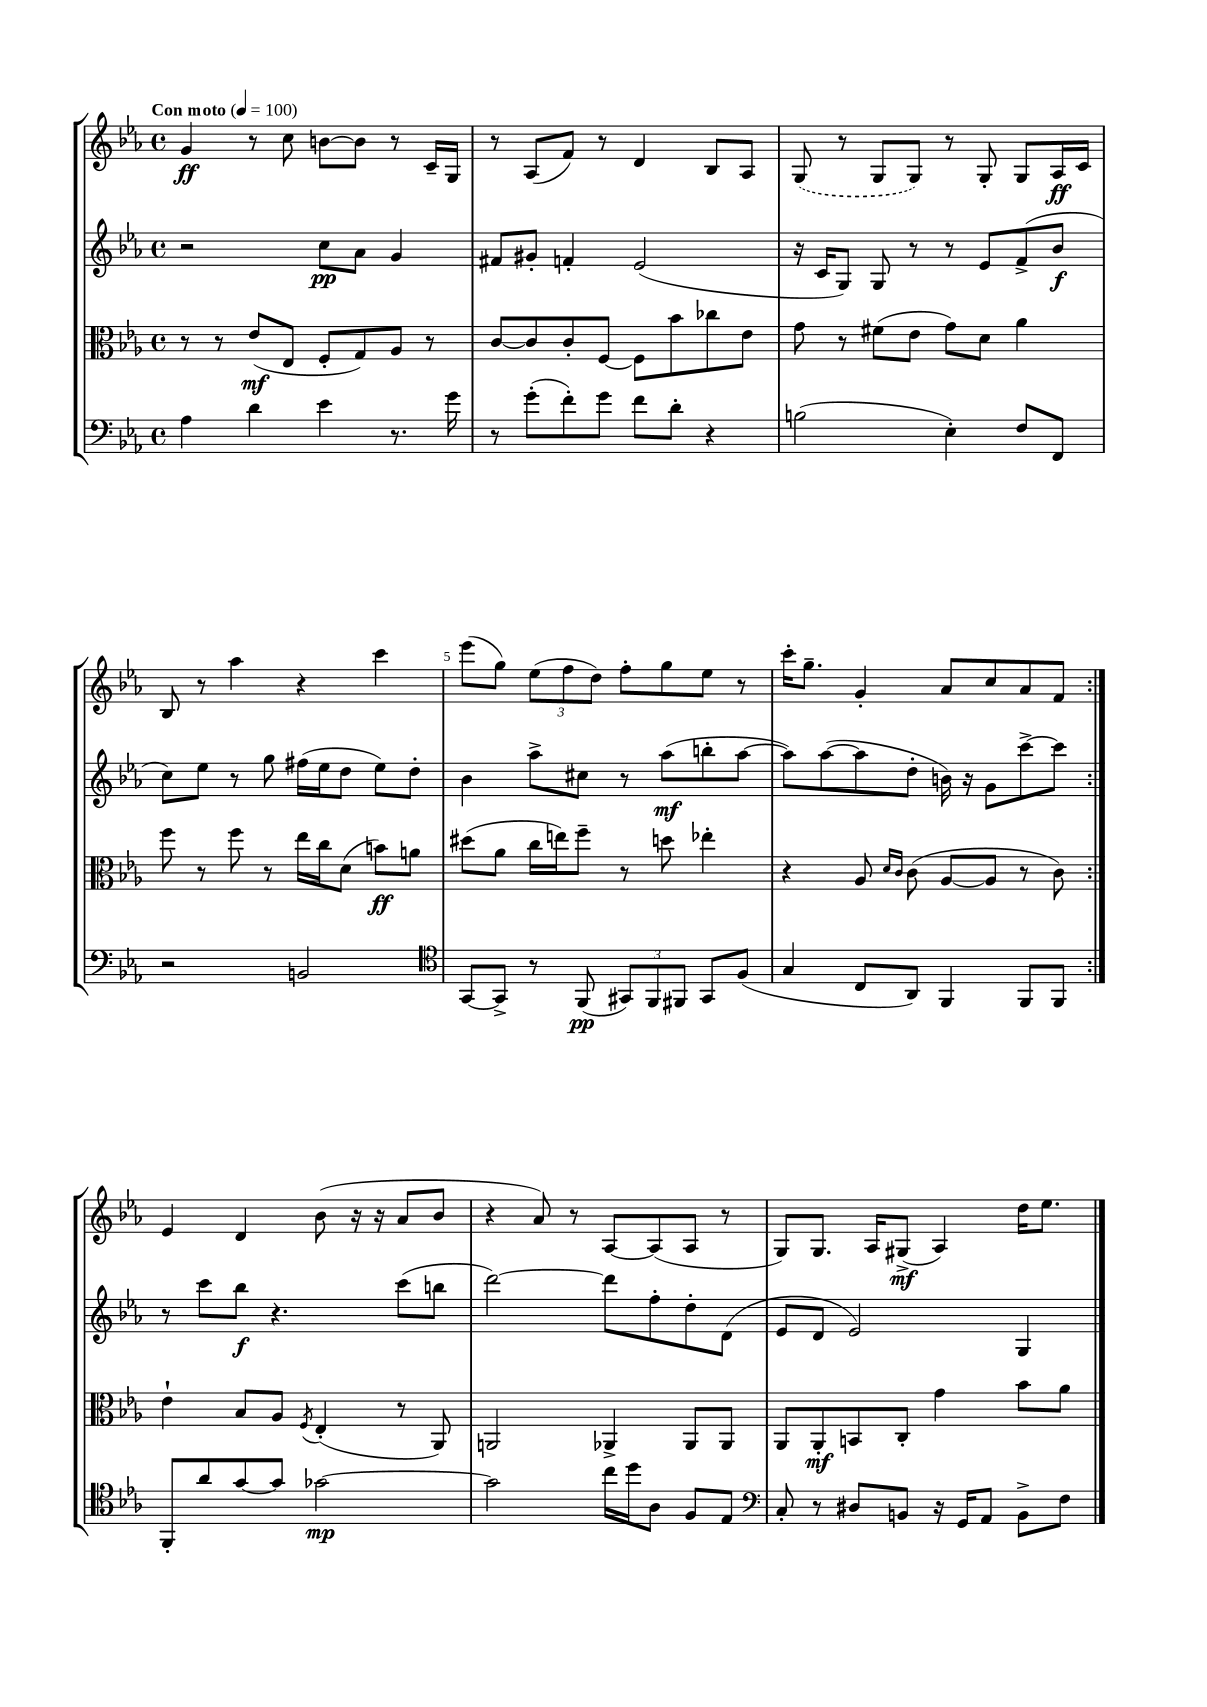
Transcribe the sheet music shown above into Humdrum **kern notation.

**kern	**kern	**kern	**kern
*staff4	*staff3	*staff2	*staff1
*clefF4	*clefC3	*clefG2	*clefG2
*k[b-e-a-]	*k[b-e-a-]	*k[b-e-a-]	*k[b-e-a-]
*M4/4	*M4/4	*M4/4	*M4/4
*met(c)	*met(c)	*met(c)	*met(c)
*MM100	*MM100	*MM100	*MM100
4A-\	8r	2r	4g/
.	8r	.	.
4d\	(8e-/L	.	8r
.	8E-/J	.	8cc\
4e-\	8F'/L	8cc\L	[8b\L
.	8G/)	8a-\J	8b\]J
8.r	8A-/J	4g/	8r
.	8r	.	16c~/LL
16g\	.	.	16G/JJ
=	=	=	=
8r	[8c/L	8f#/L	8r
(8g'\L	8c/]	8g#'/J	(8A-/L
8f'\)	8c'/	4f'/	8f/J)
8g\J	[8F/J	.	8r
8f\L	8F\]L	(2e-/	4d/
8d'\J	8b-\	.	.
4r	8cc-\	.	8B-/L
.	8e-\J	.	8A-/J
=	=	=	=
(2B\	8g\	16r	(8G/
.	.	16c/LK	.
.	8r	8G/J)	8r
.	(8f#\L	8G/	8G/L
.	8e-\J	8r	8G/J)
4E-'\)	8g\L)	8r	8r
.	8d\J	8e-/L	8G'/
8F/L	4a-\	(8f^/	8G/L
8FF/J	.	8b-/J	16A-/L
.	.	.	16c/JJ
=	=	=	=
2r	8ff\	8cc\L)	8B-/
.	8r	8ee-\J	8r
.	8ff\	8r	4aa-\
.	8r	8gg\	.
2BB/	16ee-\LL	(16ff#\LL	4r
.	16cc\J	16ee-\J	.
.	(8d\J	8dd\J	.
.	8b\L)	8ee-\L)	4ccc\
.	8a\J	8dd'\J	.
=	=	=	=
*clefC4	*	*	*
[8GG/L	(8dd#\L	4b-\	(8eee-\L
8GG^/]J	8a-\J	.	8gg\J)
8r	16cc\LL	8aa-^\L	(12ee-\L
.	16ee\J)	.	.
.	.	.	12ff\
(8FF/	8ff~\J	8cc#\J	.
.	.	.	12dd\J)
12GG#/L)	8r	8r	8ff'\L
12FF/	.	.	.
.	8dd\	(8aa-\L	8gg\
12FF#/J	.	.	.
8GG#/L	4ee-'\	8bb'\	8ee-\J
(8F/J	.	[8aa-\J	8r
=	=	=	=
4G/	4r	8aa-\]L)	16ccc'\LK
.	.	.	8.gg~\J
.	.	([8aa-\	.
8C/L	8A-/	8aa-\]	4g'/
.	16qqd/LL	.	.
.	16qqc/JJ	.	.
8AA-/J)	(8c\	8dd'\J	.
4FF/	[8A-/L	16b\)	8a-/L
.	.	16r	.
.	8A-/]J	8g\L	8cc/
8FF/L	8r	[8ccc^\	8a-/
8FF/J	8c\)	8ccc\]J	8f/J
=:|!	=:|!	=:|!	=:|!
8FF'/L	4e-`\	8r	4e-/
8a-/	.	8ccc\L	.
[8g/	8B-/L	8bb-\J	4d/
8g/]J	8A-/J	4.r	.
.	8qF/	.	.
[2g-\	(4E-'/	.	(8b-\
.	.	.	16r
.	.	.	16r
.	8r	(8ccc\L	8a-/L
.	8AA-/)	8bb\J	8b-/J
=	=	=	=
2g-\]	2AA/	[2ddd\)	4r
.	.	.	8a-/)
.	.	.	8r
16cc\LL	4AA-^/	8ddd\]L	[8A-/L
16dd\J	.	.	.
8A-\J	.	8ff'\	(8A-/]
8F/L	8AA-/L	8dd'\	8A-/J
8E-/J	8AA-/J	(8d\J	8r
=	=	=	=
*clefF4	*	*	*
8C'/	8AA-/L	8e-/L	8G/L)
8r	8AA-'/	8d/J	8.G/J
8D#/L	8BB/	2e-/)	.
.	.	.	16A-/LK
8BB/J	8C'/J	.	(8G#^/J
16r	4g\	.	4A-/)
16GG/LK	.	.	.
8AA-/J	.	.	.
8BB^\L	8b-\L	4G/	16dd\LK
.	.	.	8.ee-\J
8F\J	8a-\J	.	.
==	==	==	==
*-	*-	*-	*-
